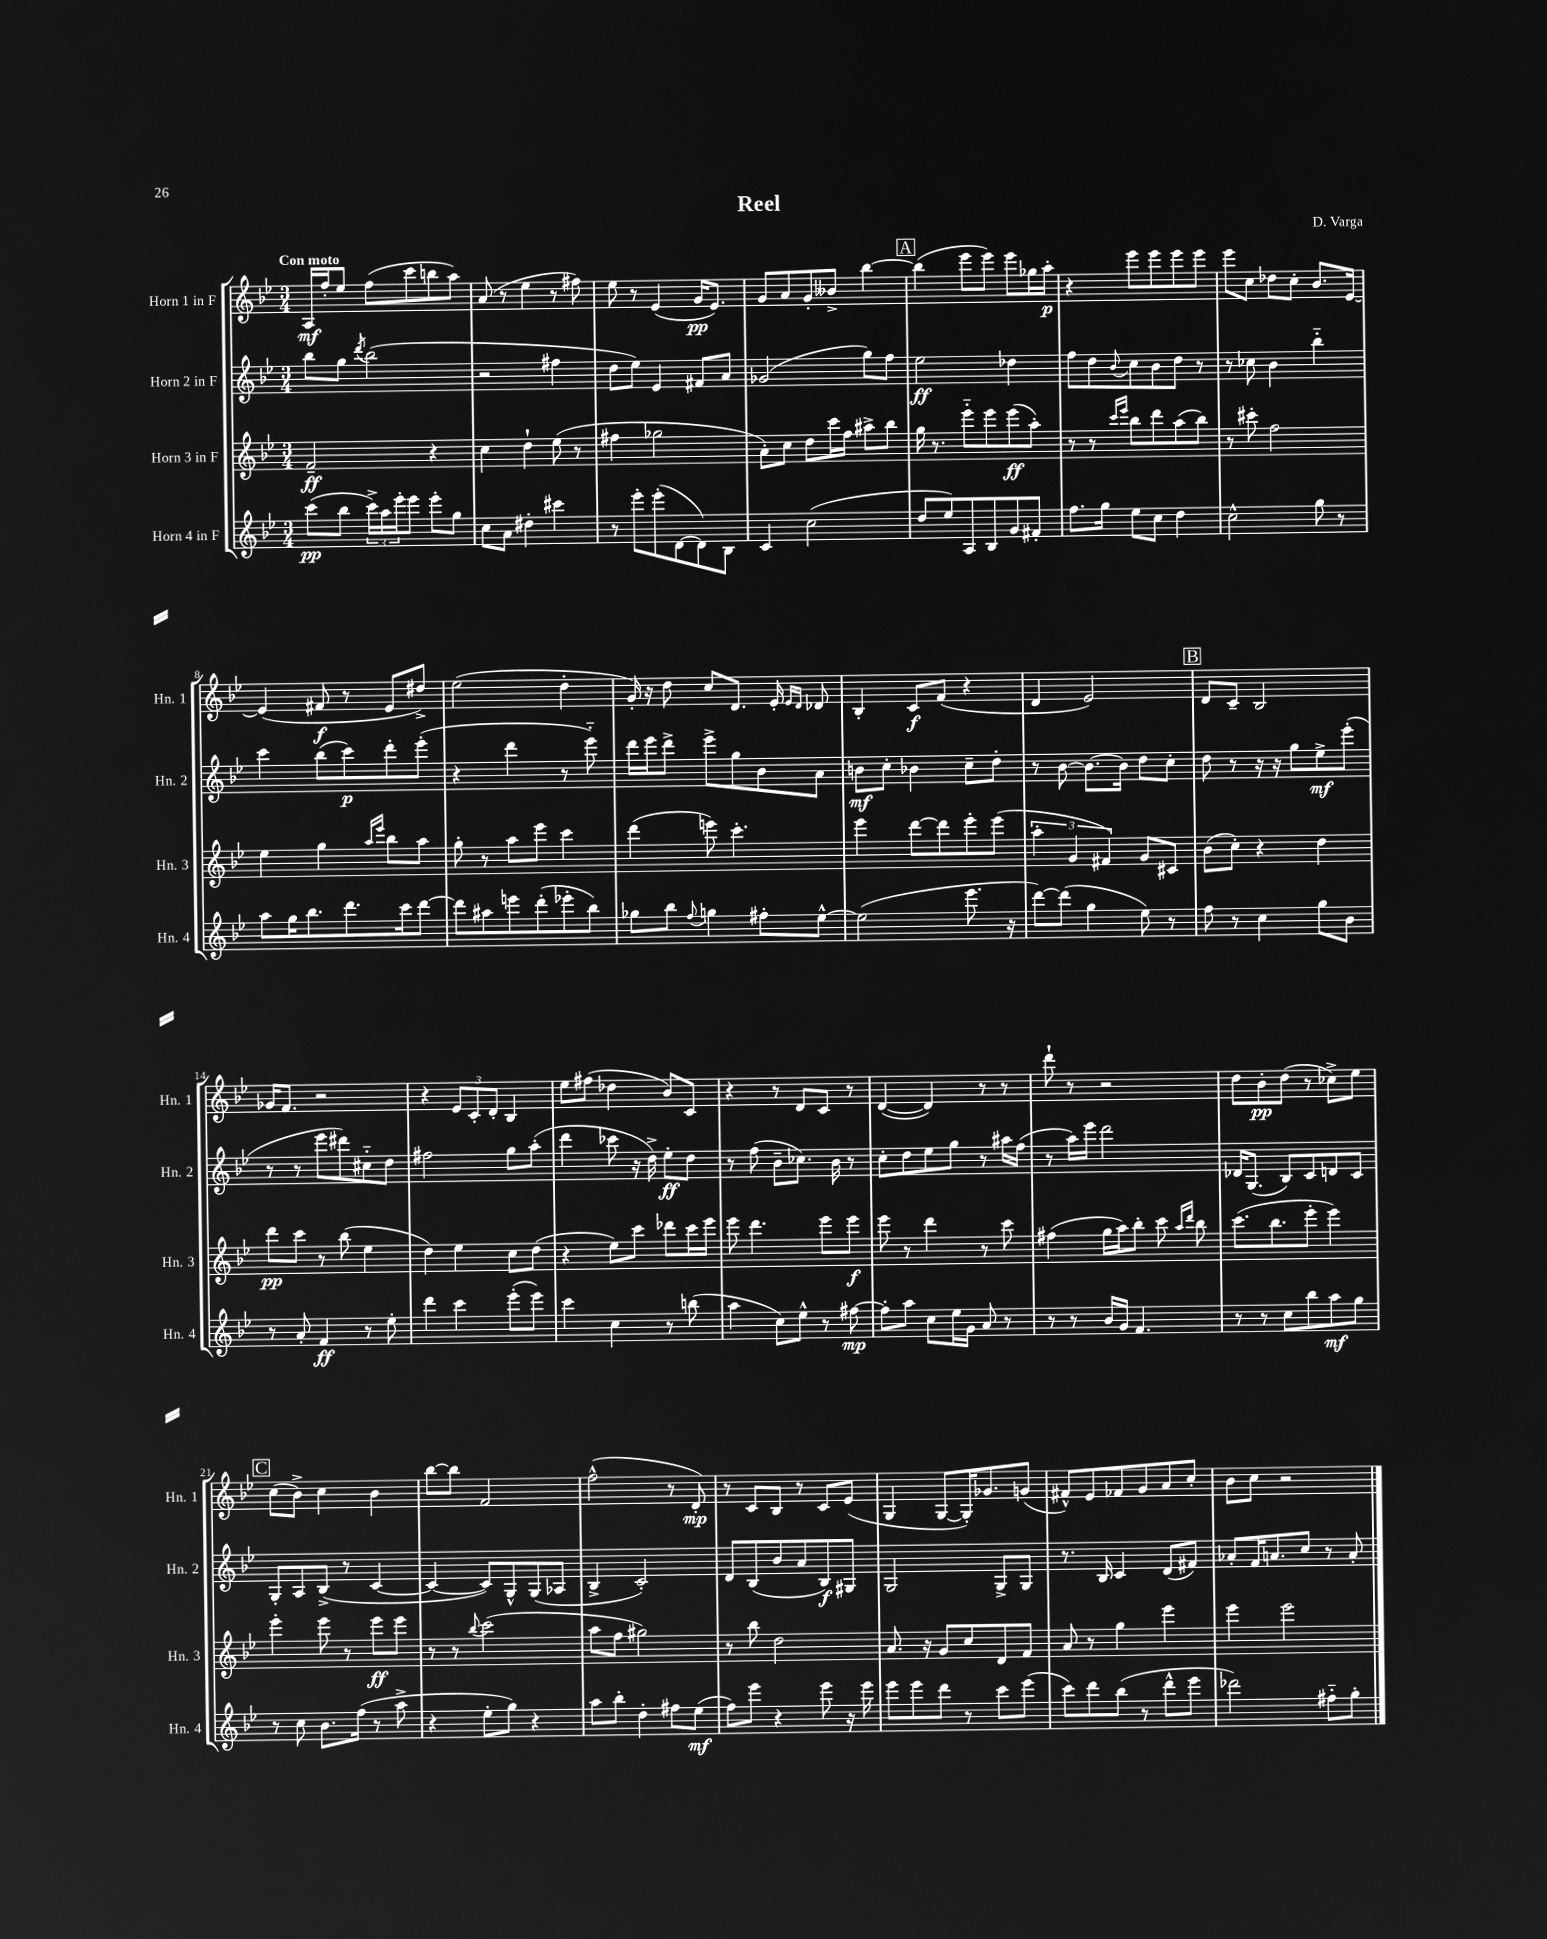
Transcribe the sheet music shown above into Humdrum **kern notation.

**kern	**kern	**kern	**kern
*staff4	*staff3	*staff2	*staff1
*clefG2	*clefG2	*clefG2	*clefG2
*k[b-e-]	*k[b-e-]	*k[b-e-]	*k[b-e-]
*M3/4	*M3/4	*M3/4	*M3/4
(8ccc	2f~	8bb-	16A
.	.	.	16ff'
8bb-	.	8gg	8ee-
.	.	8qddd	.
24ccc^)	.	(2bb-	(8ff
24aa	.	.	.
24eee-'	.	.	.
8eee-	.	.	8ccc
8eee-'	4r	.	8bb
8gg	.	.	8aa)
=	=	=	=
8cc	4cc	2r	(8a
8a	.	.	8r
4dd#'	4dd`	.	4ee-
4ccc#	(8ee-	4ff#	8r
.	8r	.	8ff#)
=	=	=	=
8r	4ff#	8dd	8ee-
8eee-'	.	8ee-)	8r
(8eee-'	2gg-	4e-	(4e-
[8d	.	.	.
8d])	.	8f#	16g
.	.	.	8.e-)
8B-	.	8a	.
=	=	=	=
4c	8a')	(2g-	8g
.	8cc	.	8a
(2cc	8dd	.	8g'
.	16ccc	.	8b--^
.	16ff	.	.
.	8aa#^	8gg)	[4bb-
.	8bb-	8ff	.
=	=	=	=
8dd	16gg	2ee-	(4bb-]
.	8.r	.	.
8ee-)	.	.	.
8A	8eee-'~	.	8eee-
8B-	8eee-	.	8eee-)
8g	(8eee-	4dd-	8eee-
8f#'	8aa')	.	16gg-
.	.	.	16aa'
=	=	=	=
8.ff	8r	8ff	4r
.	8r	8dd	.
16gg	.	.	.
.	16qqccc	.	.
.	16qqeee-	8qqb-	.
8ee-	8bb-	8cc	8eee-
8cc	8ddd	8b-	8eee-
4dd	(8aa	8dd	8eee-
.	8bb-)	8r	8eee-
=	=	=	=
2cc^^	8r	8r	8eee-
.	8ccc#'	8cc-	8cc
.	2ff	4b-	8dd-
.	.	.	8cc'
8gg	.	4bb-'~	8.b-
8r	.	.	.
.	.	.	[16e-
=	=	=	=
8aa	4ee-	4ccc	(4e-]
16gg	.	.	.
8.bb-	.	.	.
.	4gg	(8bb-	8f#
8.ddd	.	8ccc)	8r
.	16qqaa	.	.
.	16qqeee-	.	.
.	8bb-	8ddd'	8e-
16ccc	.	.	.
[8ddd	8aa	(8eee-'	8dd#^)
=	=	=	=
8ddd]	8gg'	4r	(2ee-
8aa#	8r	.	.
8eee	8aa	4ddd	.
(8ddd'	8eee-	.	.
8eee-'	4ccc	8r	4dd'
8bb-)	.	8eee-'~)	.
=	=	=	=
8gg-	(4ddd	16ddd	16g')
.	.	16eee-	16r
8bb-	.	8ddd^	8dd
8qqff	.	.	.
4gg	8eee)	8eee-^	8cc
.	4.ccc'	8gg	8.d
8ff#'	.	8b-	.
.	.	.	16e-'
.	.	.	16qqe-
.	.	.	16qqd
[8ee-^^	.	8a	8d-
=	=	=	=
(2ee-]	4eee-	8b	4B-'
.	.	8cc'	.
.	[8ddd	4b-	8c
.	8ddd]	.	(8f
8.eee-	8eee-'	8cc~	4r
.	(8eee-	8dd'	.
16r	.	.	.
=	=	=	=
[8ddd)	6aa'	8r	4d
(8ddd]	.	[8b-	.
.	6g	.	.
4gg	.	8.b-_	2e-)
.	6f#)	.	.
.	.	16b-]	.
8ee-)	8g	8dd	.
8r	8c#	8cc'	.
=	=	=	=
8ff	(8b-	8dd	8d
8r	8cc')	8r	8c~
4cc	4r	16r	2B-
.	.	16r	.
.	.	8gg	.
8gg	4dd	8ee-^	.
8b-	.	(8eee-'	.
=	=	=	=
8r	8ddd	8r	16g-
.	.	.	8.f
8a'	8ccc	8r	.
4f	8r	8eee-	2r
.	(8bb-	8ddd#)	.
8r	4ee-	8cc#'~	.
8ee-'	.	8dd	.
=	=	=	=
4ddd	4dd)	2ff#	4r
4ccc	4ee-	.	12e-
.	.	.	12c'
.	.	.	12d'
(8eee-'	8cc	8gg	4B-
8eee-)	(8dd	(8aa'	.
=	=	=	=
4ccc	4r	4ddd	8ee-
.	.	.	(8ff#
4cc	8ee-)	8ccc-	4dd-
.	8ccc	16r	.
.	.	16dd^)	.
8r	8ddd-	8ee-'	8b-)
(8bb	16ccc	8dd	8c
.	16eee-	.	.
=	=	=	=
4aa	8eee-	8r	4r
.	4.ddd	(8ff	.
8cc)	.	8b-~	8r
8ee-^^	.	8.cc-)	8d
8r	8eee-	.	8c
.	.	16b-	.
[8ff#	8eee-	8r	8r
=	=	=	=
8ff#']	8eee-	8cc'	([4d
8aa	8r	8dd	.
8cc	4ddd	8ee-	4d])
16ee-	.	8gg	.
16g	.	.	.
8a	8r	8r	8r
8r	8ccc	16aa#	8r
.	.	(16ff	.
=	=	=	=
8r	(4ff#	8r	8ddd`
8r	.	16aa)	8r
.	.	16eee-	.
16b-	16gg	2ddd	2r
16g	16aa)	.	.
4.f	8bb-'	.	.
.	8ccc	.	.
.	16qqaa	.	.
.	16qqddd	.	.
.	8bb-	.	.
=	=	=	=
8r	(8.ccc	16d-	8dd
.	.	(8.G	.
8r	.	.	8b-'
.	8.bb-	.	.
8cc	.	8B-)	(8dd
8bb-	8eee-'	8c	8r
8aa	4eee-)	8d	8cc-^)
8gg	.	8c	8ee-
=	=	=	=
8r	4eee-'	8G'	(8cc
8cc	.	8A	8b-^)
8.b-	8eee-	(8B-^	4cc
.	8r	8r	.
(16ff	.	.	.
8r	8eee-	[4c	4b-
8aa^	8eee-	.	.
=	=	=	=
4r	8r	4c_	[8bb-
.	8r	.	8bb-]
.	8qqbb-	.	.
8ee-'	(2ccc	8c])	2f
8gg)	.	8G^^	.
4r	.	(8G	.
.	.	8A-	.
=	=	=	=
8aa	8aa	4B-^	(2ff^^
8bb-'	8ff	.	.
4dd'	2gg#)	2c')	.
8ff#	.	.	8r
(8ee-	.	.	8d')
=	=	=	=
8ff)	8r	8d	8r
8eee-	8bb-	(8B-	8c
4r	2dd	8b-	8B-
.	.	8a	8r
8eee-	.	8B-)	8c
16r	.	8G#	(8e-
16eee-	.	.	.
=	=	=	=
8eee-	8.a	2G	4G
8eee-	.	.	.
.	16r	.	.
8ddd	8g	.	[8G
8r	8cc	.	16G'])
.	.	.	8.g-
8ccc	8d	8G^	.
(8eee-	8f	8G	(8g
=	=	=	=
8ccc)	8a	8.r	8f#^^)
8ddd	8r	.	8e-
.	.	16B-	.
(8bb-	4gg	4c	8f-
8r	.	.	8g
8ddd^^	4eee-	(8d	8a
8eee-	.	8f#)	8cc'
=	=	=	=
2ddd-)	4eee-	8a-'	8b-
.	.	16f	8cc
.	.	8.a	.
.	2eee-	.	2r
.	.	8cc	.
8ff#'~	.	8r	.
8gg'	.	8a'	.
==	==	==	==
*-	*-	*-	*-
